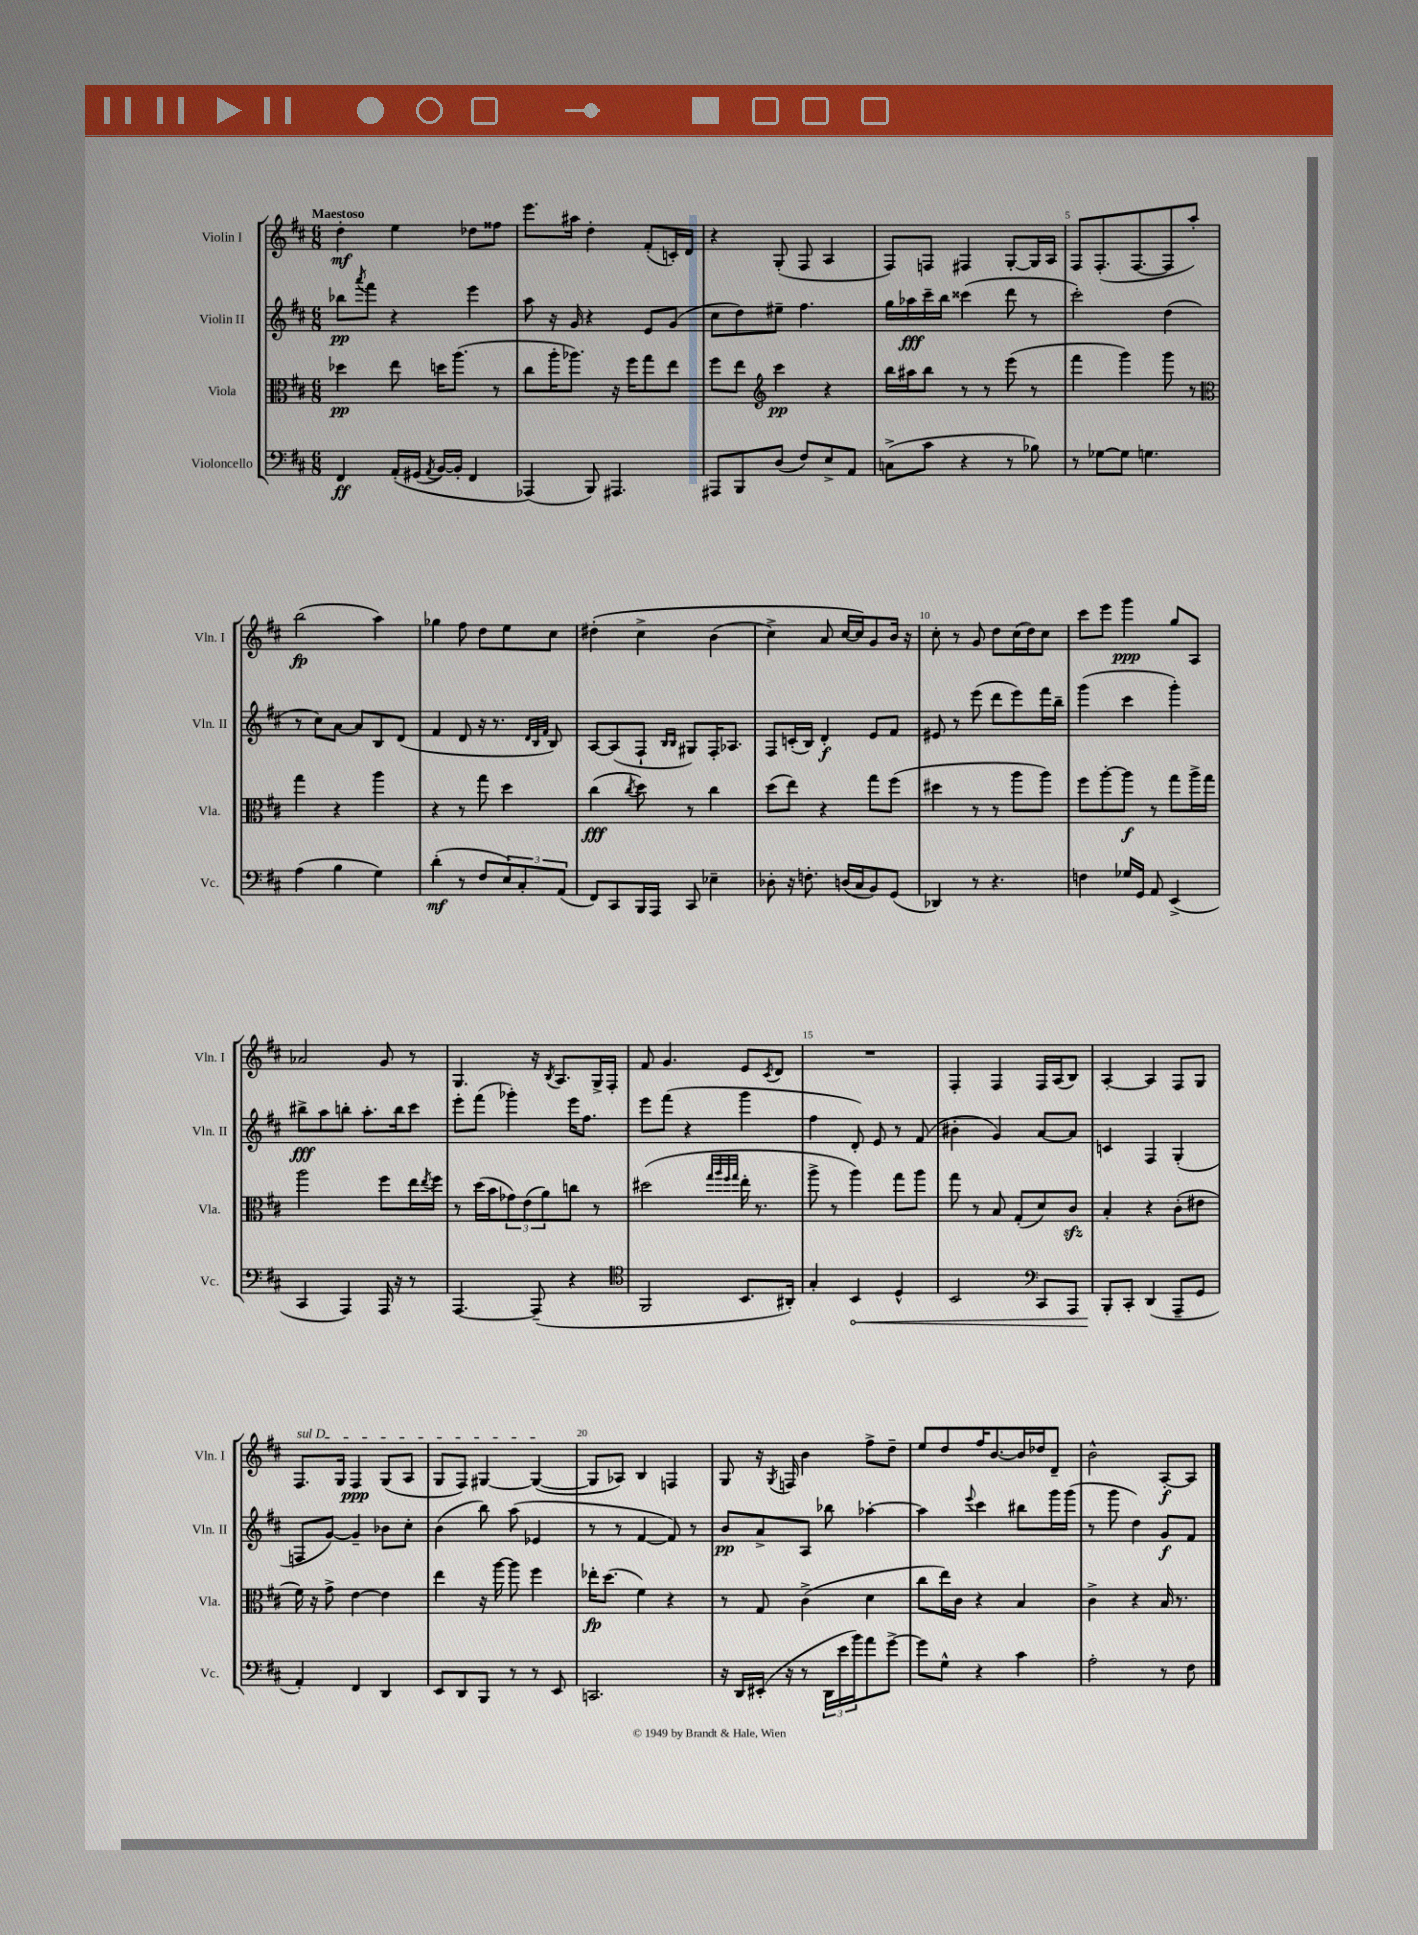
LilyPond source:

<<
\new StaffGroup <<
\new Staff = "s0" \with { instrumentName = "Violin I" shortInstrumentName = "Vln. I" } {
    \clef treble \key d \major \numericTimeSignature \time 6/8 \tempo "Maestoso"
    d''4-.\mf e''4 des''8 fisis''8 |
    e'''8. ais''16 d''4-. fis'8-.( c'16-.) d'16 |
    r4 g8-.( fis8 a4 |
    fis8) f8 fis4 g8~-. g16 a16 |
    fis8 fis8.-.( fis8.~ fis8 a''8-.) |
    b''2\fp( a''4) |
    ges''4 fis''8 d''8 e''8 cis''8 |
    dis''4-.\( cis''4-> b'4( |
    cis''4->) a'8 cis''16~ cis''16\) g'8 b'16 r16 |
    cis''8-. r8 g'8 d''8 cis''16( d''16) cis''8 |
    cis'''8 e'''8 g'''4\ppp g''8 a8 |
    aes'2 g'8 r8 |
    g4. r16 \acciaccatura { b8 } a8. g16-> fis16-. |
    fis'8 g'4. e'8 \acciaccatura { cis'8 } d'8 |
    R2. |
    fis4-. fis4 fis16 a16( b8) |
    a4~-. a4 fis8 g8 |
    \once \override TextSpanner.bound-details.left.text = \markup { \italic "sul D" } fis8.\startTextSpan g16 fis4\ppp g8( a8 |
    g8 fis8) gis4~ gis4~\stopTextSpan( |
    gis8 aes8) b4 f4 |
    g8 r16 \acciaccatura { g8 } f16 b'4 fis''8-> d''8-- |
    e''8 d''8 fis''16 b'8.~ b'16 des''16 d'8-- |
    b'2-^ a8~-.\f a8 \bar "|." |
}
\new Staff = "s1" \with { instrumentName = "Violin II" shortInstrumentName = "Vln. II" } {
    \clef treble \key d \major \numericTimeSignature \time 6/8
    bes''8\pp \acciaccatura { a'''8 } fis'''8 r4 e'''4 |
    a''8 r16 g'16 r4 e'8 g'8( |
    cis''8 d''8) eis''8-- fis''4. |
    g''16 aes''16\fff cis'''16-- b''16 cisis'''4( d'''8 r8 |
    cis'''2-.) d''4( |
    r8 cis''8) a'8~ a'8 b8 d'8( |
    fis'4 d'8 r16 r8. \grace { d'32 b32 fis'32 } b8) |
    a8~ a8( fis8-! \grace { b16 b16 } gis8) fis16-. aes8. |
    fis8 c'16-.( b16) d'4-.\f e'8 fis'8 |
    eis'8 r8 e'''8( d'''8 e'''8) fis'''16 b''16-- |
    g'''4( cis'''4 g'''4-.) |
    bis''8->\fff a''8 b''8-. a''8.-. b''16 cis'''8 |
    e'''8-. fis'''8( ges'''4-.) e'''16 fis''8. |
    e'''8 fis'''8( r4 g'''4 |
    fis''4 d'8-.) e'8 r8 fis'8( |
    bis'4-. g'4) a'8~ a'8 |
    c'4 fis4 g4-.( |
    f8 g'8~) g'4-- bes'8 cis''8-. |
    b'4( b''8) a''8( ees'4 |
    r8 r8 fis'4~ fis'8) r8 |
    b'8\pp a'8-> a8 bes''8 aes''4~-. |
    aes''4 \appoggiatura { e'''8 } cis'''4 bis''8 g'''16 g'''16( |
    r8 g'''8 d''4) g'8\f fis'8 \bar "|." |
}
\new Staff = "s2" \with { instrumentName = "Viola" shortInstrumentName = "Vla." } {
    \clef alto \key d \major \numericTimeSignature \time 6/8
    des''4\pp e''8 d''16 a''8.( r8 |
    cis''8 a''16-. aes''8.) r16 fis''16 g''8 e''8 |
    fis''8 e''8 \clef treble cis'''4\pp r4 |
    b''16 ais''16 b''8 r8 r8 e'''8( r8 |
    fis'''4 g'''4) g'''8 r8 |
    \clef alto g''4 r4 a''4 |
    r4 r8 g''8 d''4 |
    cis''4\fff( \acciaccatura { cis''8 } d''8) r8 cis''4 |
    d''8( e''8) r4 g''8 fis''8( |
    dis''4 r8 r8 a''8 a''8) |
    fis''8 a''8~-. a''8\f r8 g''8 a''16-> g''16 |
    a''2 fis''8 e''16 \acciaccatura { e''8 } fis''16 |
    r8 d''16( b'16 \tuplet 3/2 { ges'8) e'8( a'8) } c''8 r8 |
    dis''2( \grace { g''32 a''32 fis''32 g''32 } e''16-. r8. |
    a''8-> r8 a''4) g''8 a''8 |
    g''8 r8 b8 g8-.( d'8) cis'8\sfz |
    b4-. r4 cis'8-.( eis'8 |
    fis'16) r16 g'8-> e'4~ e'4 |
    e''4 r16 a''16~ a''8 fis''4 |
    ees''16-.\fp d''8.( fis'4) r4 |
    r8 g8 cis'4->( d'4 |
    cis''8 e''16) cis'16 r4 b4 |
    cis'4-> r4 b16 r8. \bar "|." |
}
\new Staff = "s3" \with { instrumentName = "Violoncello" shortInstrumentName = "Vc." } {
    \clef bass \key d \major \numericTimeSignature \time 6/8
    fis,4\ff a,16-.\( gis,16( \acciaccatura { a,8 } b,16~) b,16-. fis,4 |
    aes,,4(\) b,,8) ais,,4. |
    ais,,8 b,,8 d8( fis8) e8-> a,8 |
    c8->( cis'8 r4 r8 bes8) |
    r8 ges8~ ges8 g4. |
    a4( b4 g4) |
    d'4-.\mf( r8 fis8 \tuplet 3/2 { e8) cis8-. a,8( } |
    fis,8) cis,8 b,,16 a,,16 cis,8 ees4-- |
    des8-. r16 f8.-. d16( cis16 b,8) g,8( |
    des,4) r8 r4. |
    f4 ges16 g,16 a,8 e,4->( |
    cis,4 a,,4) a,,16 r16 r8 |
    a,,4.~ a,,8--( r4 |
    \clef tenor fis,2 b,8. ais,16-.) |
    g4-. \once \override Hairpin.circled-tip = ##t b,4\< d4-^ |
    b,2 \clef bass cis,8 a,,8 |
    b,,8-.\! cis,8-. d,4( a,,8-- g,8 |
    a,4-.) fis,4 d,4 |
    e,8 d,8 b,,8 r8 r8 e,8 |
    c,2. |
    r16 d,16 eis,16-.( r16 r8 \tuplet 3/2 { d,16 e'16 b'16) } a'8 g'8~-> |
    g'8 g8-^ r4 cis'4 |
    a2-. r8 fis8 \bar "|." |
}
>>
>>
\layout { \context { \Score \override BarNumber.break-visibility = ##(#f #t #t) barNumberVisibility = #(every-nth-bar-number-visible 5) } }
